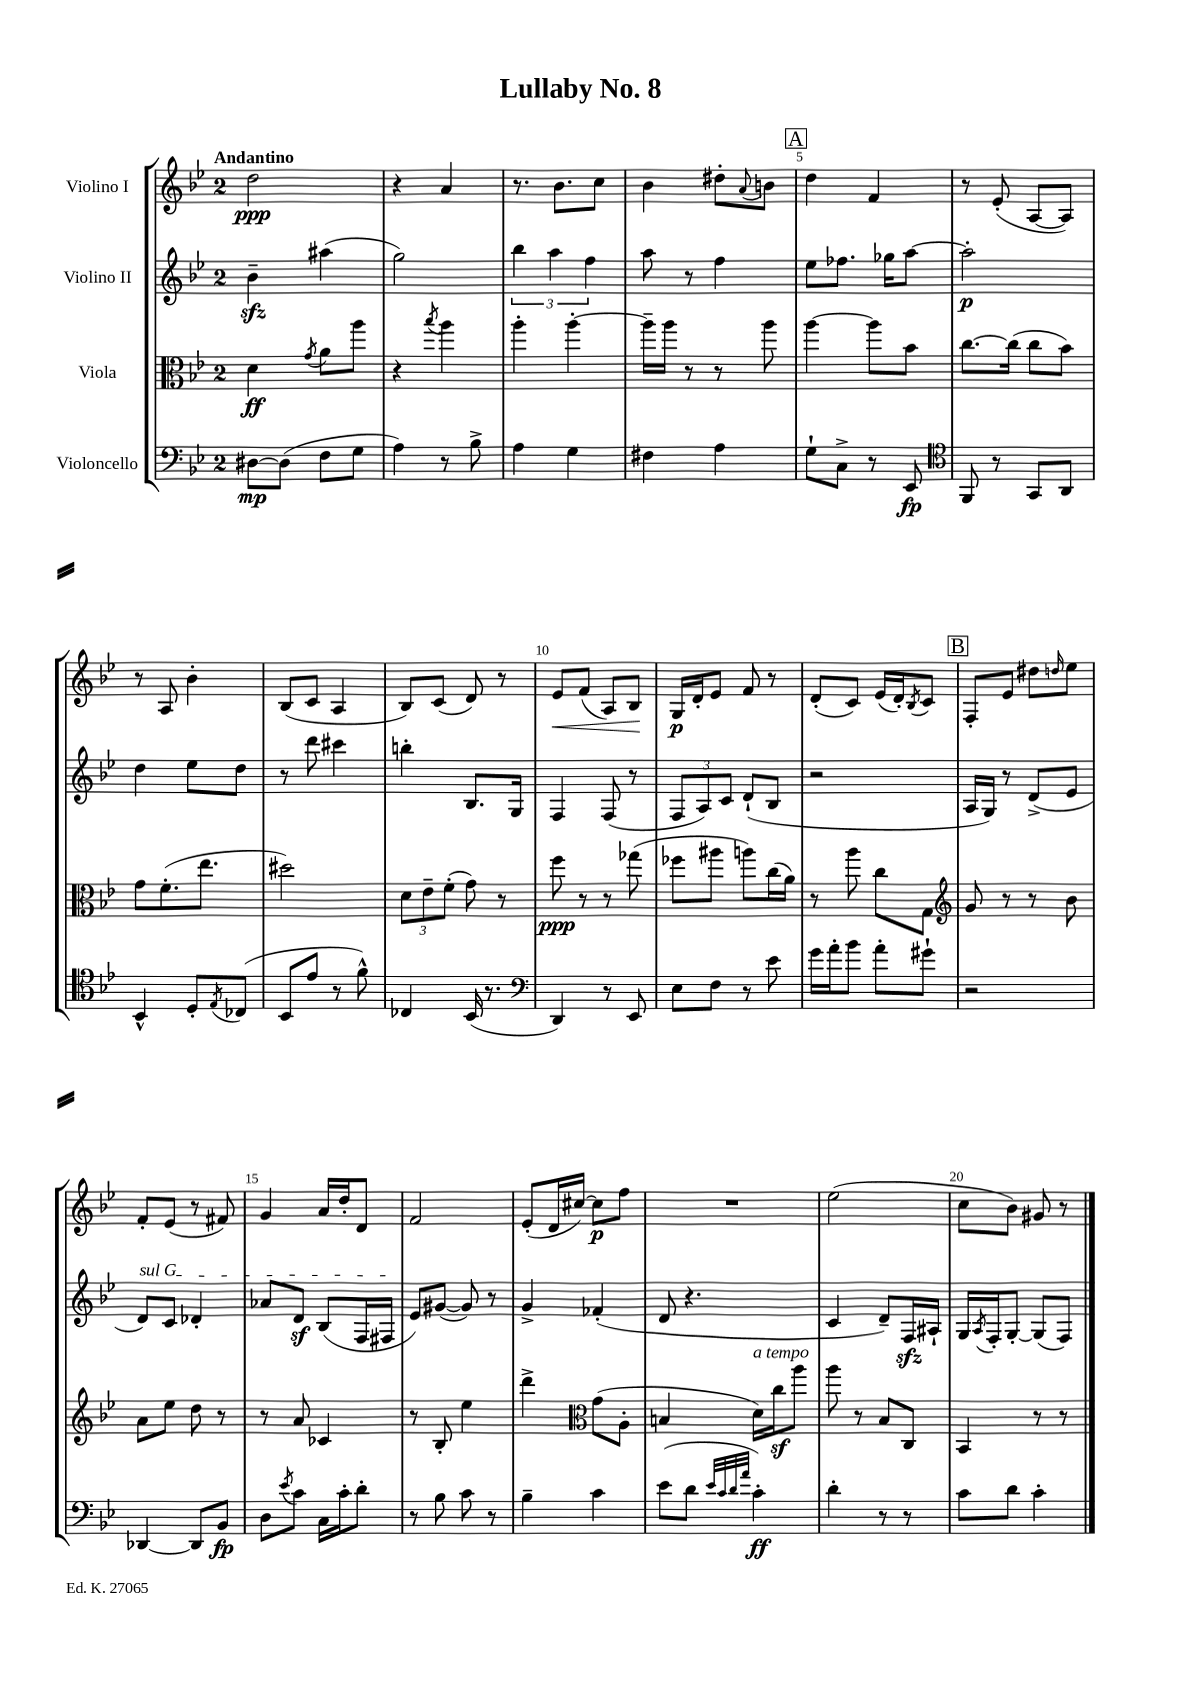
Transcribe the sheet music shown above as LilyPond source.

\header { title = "Lullaby No. 8" }
<<
\new StaffGroup <<
\new Staff = "s0" \with { instrumentName = "Violino I" } {
    \clef treble \key bes \major \once \override Staff.TimeSignature.style = #'single-digit \time 2/4 \tempo "Andantino"
    d''2\ppp |
    r4 a'4 |
    r8. bes'8. c''8 |
    bes'4 dis''8-. \appoggiatura { a'8 } b'8 |
    \mark \markup { \box "A" } d''4 f'4 |
    r8 ees'8-.( a8~ a8) |
    r8 a8 bes'4-. |
    bes8( c'8 a4 |
    bes8) c'8( d'8) r8 |
    ees'8\< f'8( a8) bes8\! |
    g16\p d'16-. ees'8 f'8 r8 |
    d'8-.( c'8) ees'16( d'16-.) \acciaccatura { bes8 } c'8 |
    \mark \markup { \box "B" } f8-. ees'8 dis''8 \grace { d''16 } ees''8 |
    f'8-. ees'8( r8 fis'8) |
    g'4 a'16 d''16-. d'8 |
    f'2 |
    ees'8-.( d'16 cis''16~) cis''8\p f''8 |
    R2 |
    ees''2( |
    c''8 bes'8) gis'8 r8 \bar "|." |
}
\new Staff = "s1" \with { instrumentName = "Violino II" } {
    \clef treble \key bes \major \once \override Staff.TimeSignature.style = #'single-digit \time 2/4
    bes'4--\sfz ais''4( |
    g''2) |
    \tuplet 3/2 { bes''4 a''4 f''4 } |
    a''8 r8 f''4 |
    \mark \markup { \box "A" } ees''8 fes''8. ges''16 a''8~ |
    a''2-.\p |
    d''4 ees''8 d''8 |
    r8 d'''8 cis'''4 |
    b''4-. bes8. g16 |
    f4 f8( r8 |
    \tuplet 3/2 { f8 a8) c'8 } d'8-!( bes8 |
    r2 |
    \mark \markup { \box "B" } a16 g16) r8 d'8->( ees'8 |
    \once \override TextSpanner.bound-details.left.text = \markup { \italic "sul G" } d'8\startTextSpan) c'8 des'4-. |
    aes'8 d'8\sf bes8( f16 fis16\stopTextSpan |
    ees'8) gis'8~( gis'8) r8 |
    g'4-> fes'4-.( |
    d'8 r4. |
    c'4 d'8--) f16\sfz ais16-! |
    g16 \acciaccatura { a8 } f16-. g8~-. g8( f8) \bar "|." |
}
\new Staff = "s2" \with { instrumentName = "Viola" } {
    \clef alto \key bes \major \once \override Staff.TimeSignature.style = #'single-digit \time 2/4
    d'4\ff \acciaccatura { g'8 } a'8 a''8 |
    r4 \acciaccatura { bes''8 } a''4 |
    a''4-. a''4~-. |
    a''16-- a''16 r8 r8 a''8 |
    \mark \markup { \box "A" } a''4~ a''8 bes'8 |
    c''8.~ c''16( c''8 bes'8) |
    g'8 f'8.-.( ees''8. |
    dis''2) |
    \tuplet 3/2 { d'8 ees'8-- f'8-.( } g'8) r8 |
    f''8\ppp r8 r8 ges''8( |
    fes''8 ais''8 a''8) c''16( a'16) |
    r8 a''8 c''8 g8 |
    \mark \markup { \box "B" } \clef treble g'8 r8 r8 bes'8 |
    a'8 ees''8 d''8 r8 |
    r8 a'8 ces'4 |
    r8 bes8-. ees''4 |
    d'''4-> \clef alto g'8( a8-. |
    b4 d'16^\markup { \italic "a tempo" }) c''16\sf a''8 |
    a''8 r8 bes8 c8 |
    bes,4 r8 r8 \bar "|." |
}
\new Staff = "s3" \with { instrumentName = "Violoncello" } {
    \clef bass \key bes \major \once \override Staff.TimeSignature.style = #'single-digit \time 2/4
    dis8~\mp dis8( f8 g8 |
    a4) r8 bes8-> |
    a4 g4 |
    fis4 a4 |
    \mark \markup { \box "A" } g8-! c8-> r8 ees,8\fp |
    \clef tenor f,8 r8 g,8 a,8 |
    bes,4-^ d8-. \acciaccatura { ees8 } ces8( |
    bes,8 ees'8 r8 f'8-^) |
    ces4 bes,16( r8. |
    \clef bass d,4) r8 ees,8 |
    ees8 f8 r8 ees'8 |
    g'16 a'16-. bes'8 a'8-. gis'8-! |
    \mark \markup { \box "B" } r2 |
    des,4~ des,8 bes,8\fp |
    d8 \acciaccatura { ees'8 } c'8 c16 c'16-. d'8-. |
    r8 bes8 c'8 r8 |
    bes4-- c'4 |
    ees'8( d'8 \grace { ees'32 c'32 d'32 a'32 } c'4-.\ff) |
    d'4-. r8 r8 |
    c'8 d'8 c'4-. \bar "|." |
}
>>
>>
\layout { \context { \Score \override BarNumber.break-visibility = ##(#f #t #t) barNumberVisibility = #(every-nth-bar-number-visible 5) } }
